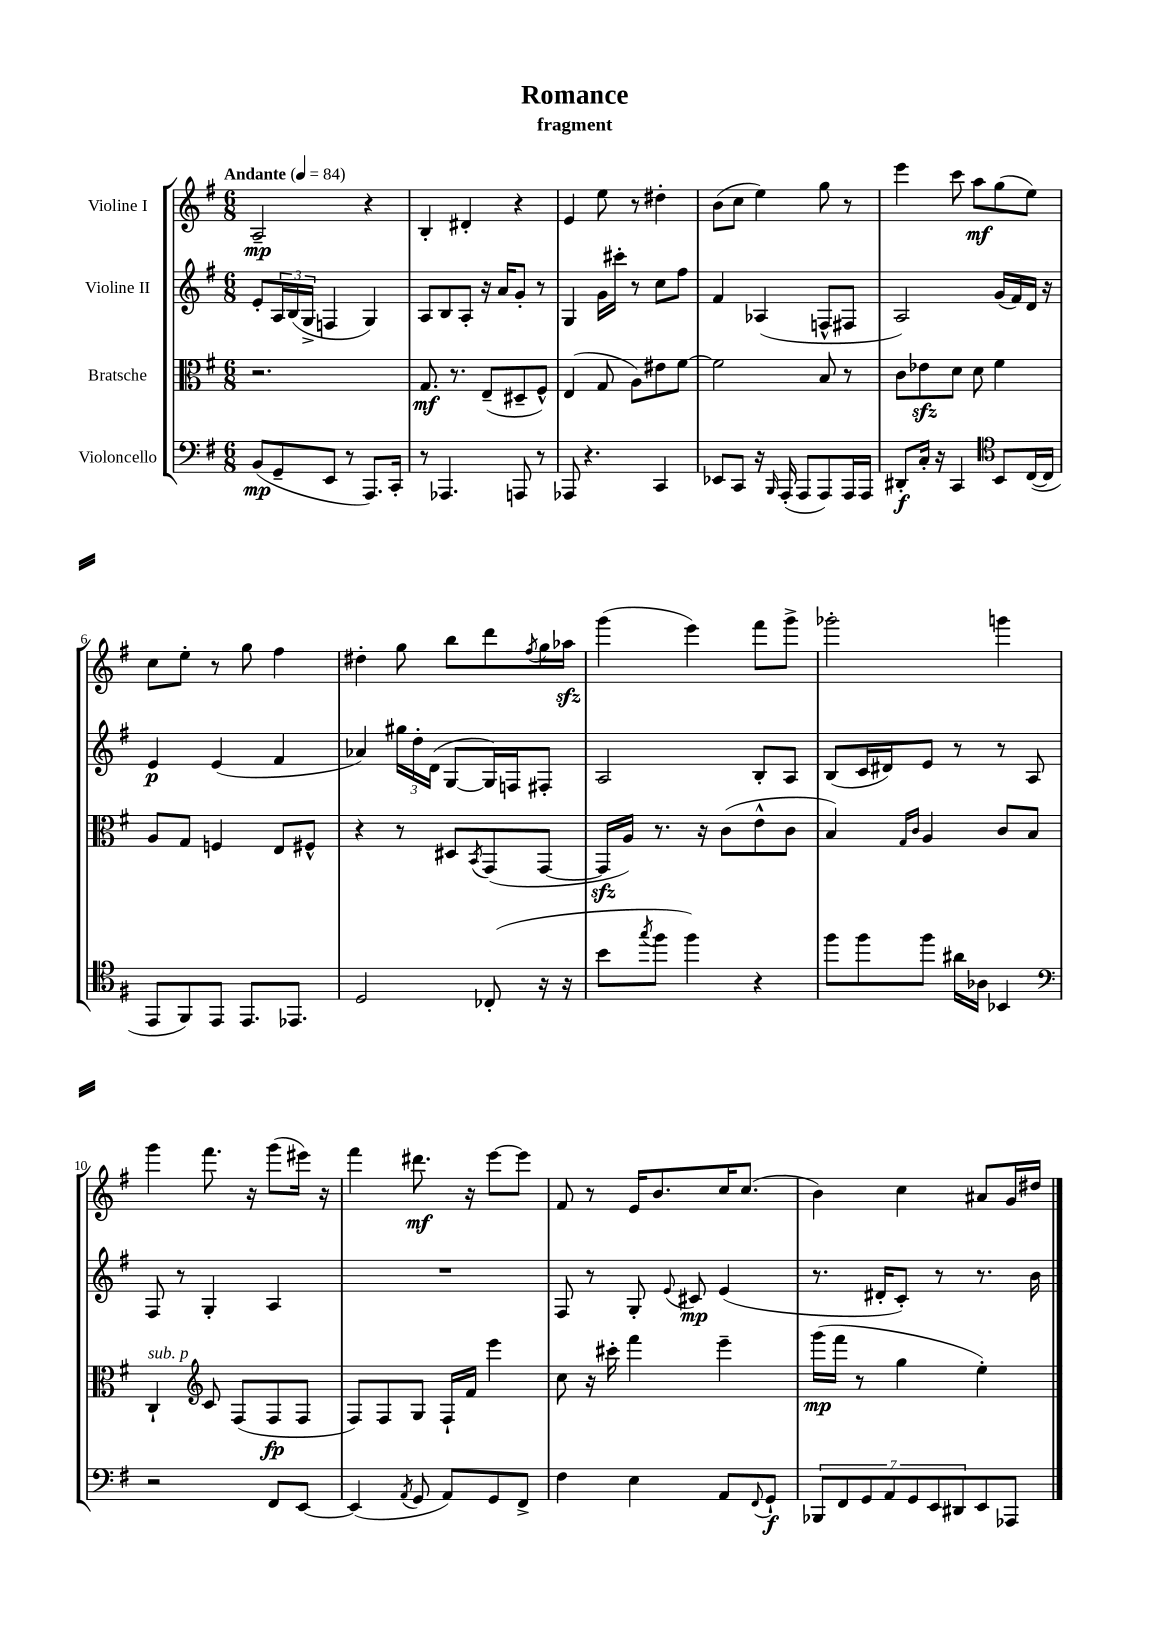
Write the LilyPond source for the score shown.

\header { title = "Romance" subtitle = "fragment" }
<<
\new StaffGroup <<
\new Staff = "s0" \with { instrumentName = "Violine I" } {
    \clef treble \key g \major \numericTimeSignature \time 6/8 \tempo "Andante" 4 = 84
    a2--\mp r4 |
    b4-. dis'4-. r4 |
    e'4 e''8 r8 dis''4-. |
    b'8( c''8 e''4) g''8 r8 |
    e'''4 c'''8 a''8\mf g''8( e''8) |
    c''8 e''8-. r8 g''8 fis''4 |
    dis''4-. g''8 b''8 d'''8 \acciaccatura { fis''8 } g''16 aes''16\sfz |
    g'''4( e'''4) fis'''8 g'''8-> |
    ges'''2-. g'''4 |
    g'''4 fis'''8. r16 g'''8( eis'''16) r16 |
    fis'''4 dis'''8.\mf r16 e'''8~ e'''8 |
    fis'8 r8 e'16 b'8. c''16 c''8.( |
    b'4) c''4 ais'8 g'16 dis''16 \bar "|." |
}
\new Staff = "s1" \with { instrumentName = "Violine II" } {
    \clef treble \key g \major \numericTimeSignature \time 6/8
    e'8-. \tuplet 3/2 { a16 b16( g16-> } f4 g4) |
    a8 b8 a8-. r16 a'16 g'8-. r8 |
    g4 g'16 cis'''16-. r8 c''8 fis''8 |
    fis'4 aes4( f8-^ fis8 |
    a2) g'16( fis'16) d'16 r16 |
    e'4\p e'4( fis'4 |
    aes'4) \tuplet 3/2 { gis''16 d''16-. d'16( } g8~ g16) f16 fis8-. |
    a2 b8-. a8 |
    b8( c'16 dis'16) e'8 r8 r8 a8 |
    fis8 r8 g4-. a4 |
    R2. |
    fis8 r8 g8-. \appoggiatura { e'8 } cis'8\mp e'4( |
    r8. dis'16-. c'8-.) r8 r8. b'16 \bar "|." |
}
\new Staff = "s2" \with { instrumentName = "Bratsche" } {
    \clef alto \key g \major \numericTimeSignature \time 6/8
    r2. |
    g8.\mf r8. e8--( dis8-- fis8-^) |
    e4( g8 a8) eis'8 fis'8~ |
    fis'2 b8 r8 |
    c'8 ees'8\sfz d'8 d'8 fis'4 |
    a8 g8 f4 e8 fis8-^ |
    r4 r8 dis8 \acciaccatura { b,8 } g,8( g,8~ |
    g,16\sfz a16) r8. r16 c'8( e'8-^ c'8 |
    b4) \grace { g16 c'16 } a4 c'8 b8 |
    c4-!^\markup { \italic "sub. p" } \clef treble c'8 fis8( fis8\fp fis8 |
    fis8) fis8 g8 fis16-! fis'16 e'''4 |
    c''8 r16 cis'''16-. fis'''4 e'''4-- |
    g'''16\mp( fis'''16 r8 g''4 e''4-.) \bar "|." |
}
\new Staff = "s3" \with { instrumentName = "Violoncello" } {
    \clef bass \key g \major \numericTimeSignature \time 6/8
    b,8\mp( g,8-- e,8 r8 a,,8.) c,16-. |
    r8 aes,,4. a,,8 r8 |
    aes,,8 r4. c,4 |
    ees,8 c,8 r16 \grace { b,,16 } a,,16-.( a,,8 a,,8) a,,16 a,,16 |
    dis,8-.\f c16-. r16 c,4 \clef tenor b,8 c16~( c16 |
    e,8 fis,8) e,8 e,8. ees,8. |
    d2 ces8-.( r16 r16 |
    b'8 \acciaccatura { g''8 } fis''8 fis''4) r4 |
    fis''8 fis''8 fis''8 ais'16 aes16 bes,4 |
    \clef bass r2 fis,8 e,8~ |
    e,4( \acciaccatura { a,8 } g,8 a,8) g,8 fis,8-> |
    fis4 e4 a,8 \appoggiatura { fis,8 } g,8-!\f |
    \tuplet 7/4 { bes,,8 fis,8 g,8 a,8 g,8 e,8 dis,8 } e,8 aes,,8 \bar "|." |
}
>>
>>
